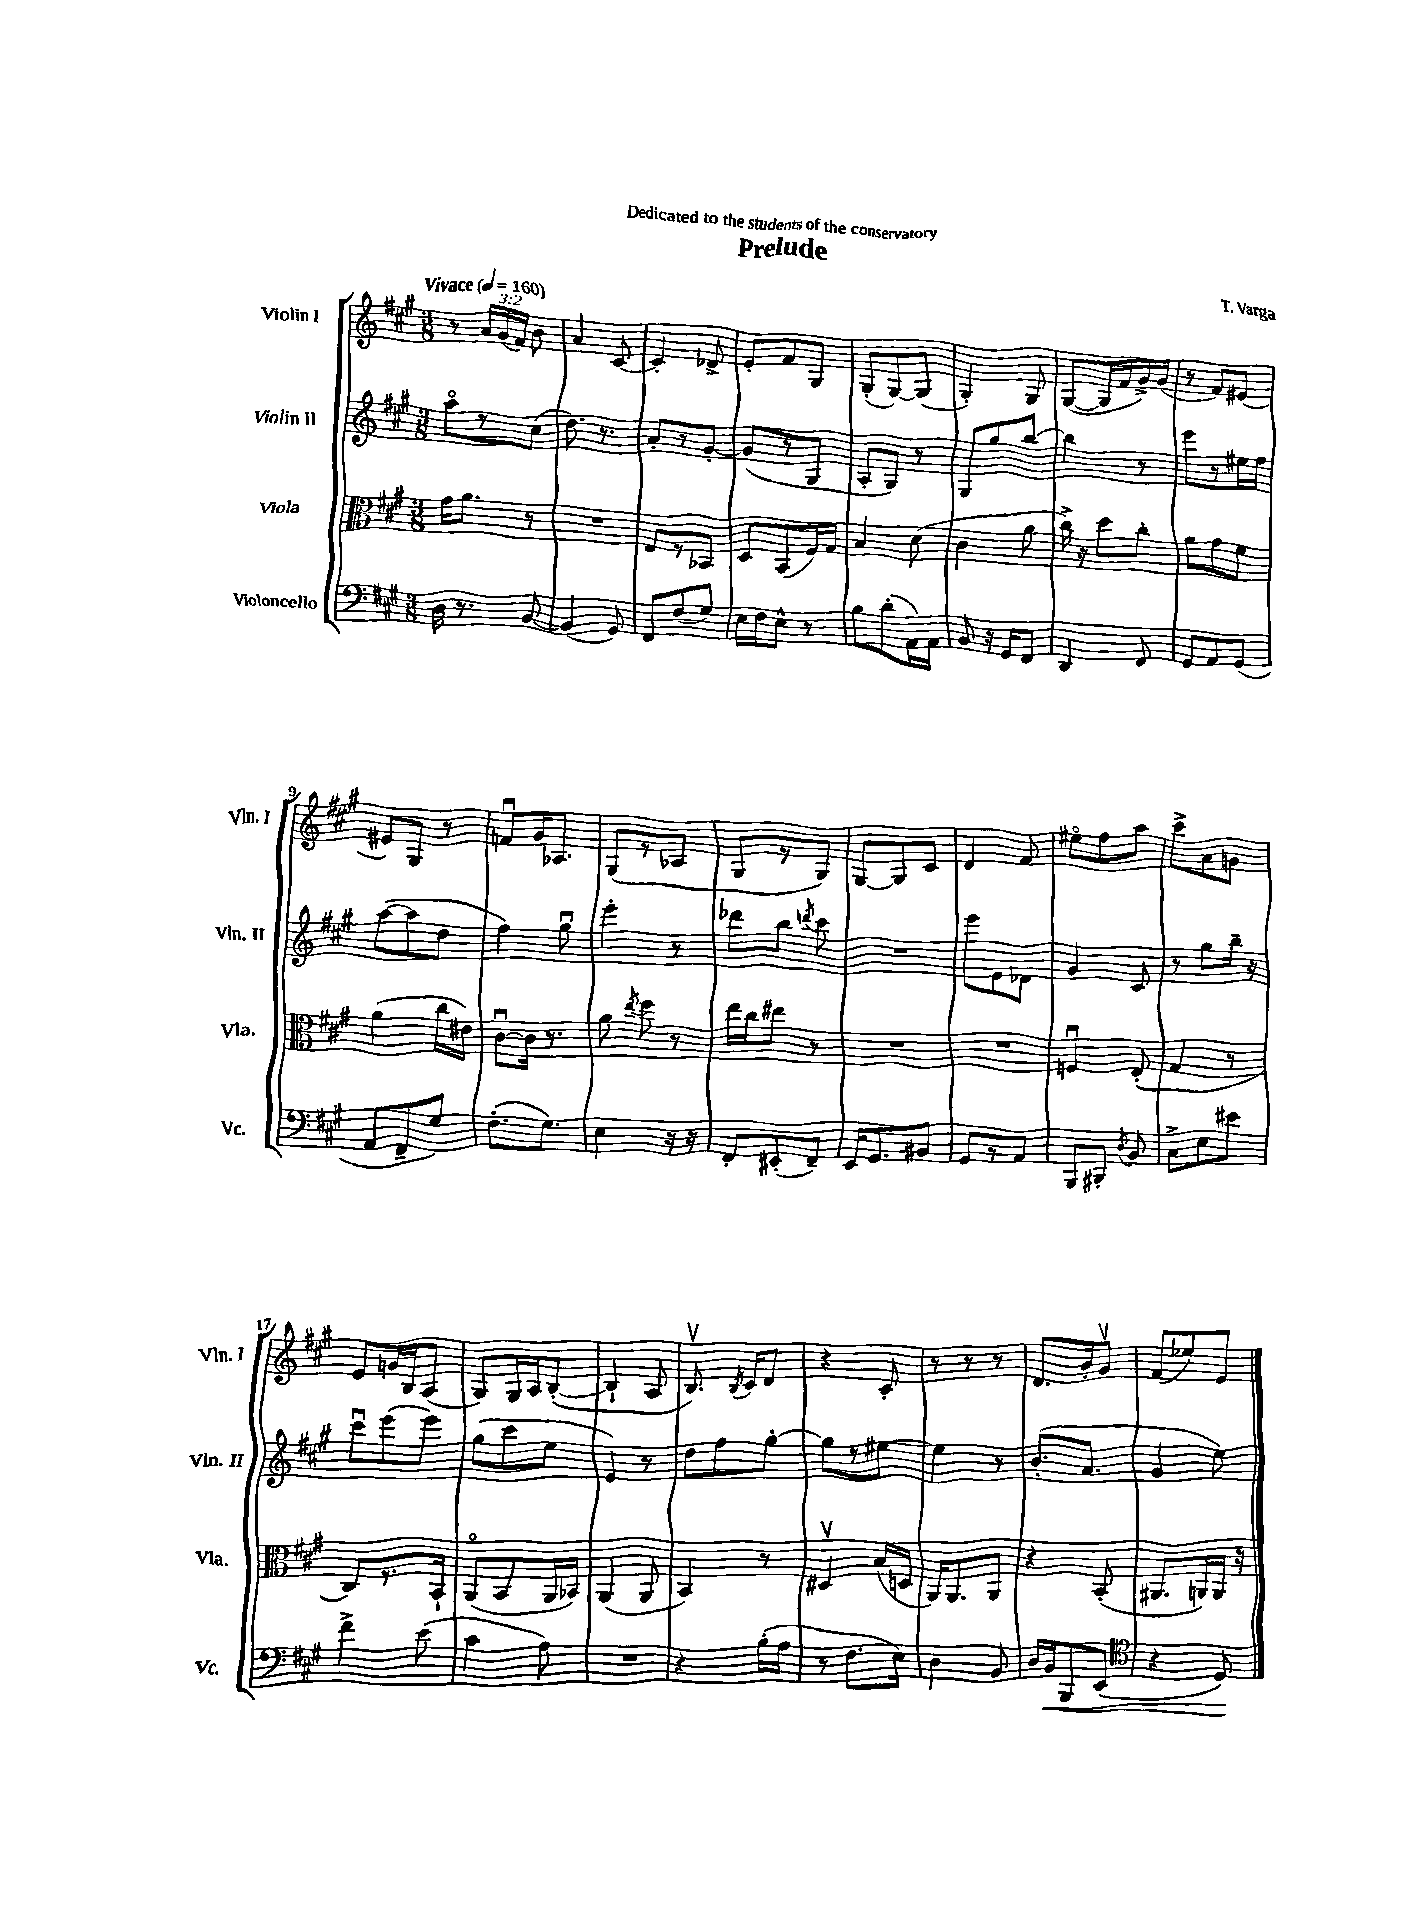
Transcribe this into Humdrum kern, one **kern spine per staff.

**kern	**dynam	**kern	**kern	**kern
*part4	*part4	*part3	*part2	*part1
*staff4	*staff4	*staff3	*staff2	*staff1
*I"Violoncello	*	*I"Viola	*I"Violin II	*I"Violin I
*I'Vc.	*	*I'Vla.	*I'Vln. II	*I'Vln. I
*clefF4	*	*clefC3	*clefG2	*clefG2
*k[f#c#g#]	*	*k[f#c#g#]	*k[f#c#g#]	*k[f#c#g#]
*M3/8	*	*M3/8	*M3/8	*M3/8
*MM160	*	*MM160	*MM160	*MM160
=1	=1	=1	=1	=1
!	!	!	!	!LO:TX:a:B:t=Vivace
16D\	.	16g#\KL	8aa\L	8r
8.r	.	8.a\J	.	.
.	.	.	8r	24a/LL
.	.	.	.	(24g#/
.	.	.	.	24f#/JJ)
[8BB/	.	8r	(8cc#\J	8b\
=2	=2	=2	=2	=2
(4BB/]	.	4.r	8.dd\)	4a/
.	.	.	8.r	.
8GG#/)	.	.	.	[8c#/
=3	=3	=3	=3	=3
8FF#/L	.	8E/L	8a'/L	4c#'/]
(8F#/	.	8r	8r	.
8G#/J)	.	8BB-X/J	[8g#'/J	8d-X^/
=4	=4	=4	=4	=4
16E\LL	.	8D/L	(8g#/L]	8e'/L
16F#\J	.	.	.	.
8E^^\J	.	(8BB/	8r	8f#/
8r	.	16F#/L)	8G#/J	8G#/J
.	.	16G#/JJ	.	.
=5	=5	=5	=5	=5
8B\L	.	4B/	8A'/L	(8G#'/L
(8d'\	.	.	8G#/J)	[8G#/)
16AA\L)	.	(8d\	8r	(8G#/J]
16AA\JJ	.	.	.	.
=6	=6	=6	=6	=6
8BB/	.	4c#\	8G#/L	4G#'/)
16r	.	.	8gg#/	.
16GG#/KL	.	.	.	.
8FF#/J	.	8a\	[8bb/J	8G#/
=7	=7	=7	=7	=7
4DD/	.	16cc#^\)	4bb\]	([8G#/L
.	.	16r	.	.
.	.	8dd\L	.	16G#/L]
.	.	.	.	16f#/
8FF#/	.	8cc#'\J	8r	16g#^/)
.	.	.	.	(16g#/JJ
=8	=8	=8	=8	=8
8GG#/L	.	8a\L	8eee\L	8r
8AA/	.	8g#\	8r	8f#/L)
(8GG#/J	.	8f#\J	16ee#X\L	[8e#X/J
.	.	.	16ff#\JJ	.
!!LO:LB:g=z
=9	=9	=9	=9	=9
8AA/L	.	(4a\	([8aa\L	8e#X/L]
8FF#~/	.	.	8aa\]	8G#/J
8G#/J)	.	16cc#\LL	8dd\J	8r
.	.	16e#X\JJ)	.	.
=10	=10	=10	=10	=10
(8.F#'\L	.	[8c#u\L	4ff#\)	8fnu/L
.	.	16c#\Jk]	.	16g#/K
8.G#\J)	.	8.r	.	8.A-X/J
.	.	.	8gg#u\	.
=11	=11	=11	=11	=11
4E\	.	8a\	4eee'\	(8G#/L
.	.	8qee/	.	.
.	.	8ff#\	.	8r
16r	.	8r	8r	8A-X/J
16r	.	.	.	.
=12	=12	=12	=12	=12
8FF#'/L	.	16ee\LL	8ddd-X\L	8G#/L
.	.	16cc#\J	.	.
(8EE#X'/	.	8ee#X\J	8bb\J	8r
.	.	.	8qdddn/	.
8FF#~/J)	.	8r	8ccc#\	8G#/J)
=13	=13	=13	=13	=13
16EE/KL	.	4.r	4.r	[8G#/L
8.GG#/	.	.	.	.
.	.	.	.	8G#/]
8BB#X/J	.	.	.	8c#/J
=14	=14	=14	=14	=14
8GG#/L	.	4.r	8eee\L	4d/
8r	.	.	8e\	.
8AA/J	.	.	8d-X\J	8f#/
=15	=15	=15	=15	=15
8BBB/L	.	4Fnu/	4g#/	8ee#X\L
8BBB#X'/J	.	.	.	8ff#\
8qD/	.	.	.	.
8BB/	.	(8E'/	8c#/	8aa\J
=16	=16	=16	=16	=16
8C#^\L	.	4G#/	8r	8ccc#^\L
8E\	.	.	8gg#\L	8a\
8e#X\J	.	8r	16bb~\Jk	8gn\J
.	.	.	16r	.
!!LO:LB:g=z
=17	=17	=17	=17	=17
4f#^\	.	8C#/L)	8ccc#u\L	8e/L
.	.	8.r	(8eee\	16gn/L
.	.	.	.	16B/J
(8e\	.	.	8eee\J)	(8A/J
.	.	16BB`/Jk	.	.
=18	=18	=18	=18	=18
4c#\	.	(8AA/L	(8gg#\L	8G#/L)
.	.	8BB/	8ccc#\	16G#/L
.	.	.	.	16A/J
8A\)	.	16AA/L	8ee\J	([8B'/J
.	.	16BB-X/JJ)	.	.
=19	=19	=19	=19	=19
4.r	.	(4AA/	4e/)	4B`/]
.	.	8AA/	8r	8A/
=20	=20	=20	=20	=20
4r	.	4BB/)	8dd\L	8.Bv/)
.	.	.	8ff#\	.
.	.	.	.	8qB/
.	.	.	.	16c#/KL
(16B'\LL	.	8r	[8gg#'\J	8d/J
16A\JJ	.	.	.	.
=21	=21	=21	=21	=21
8r	.	4D#Xv/	8gg#\L]	4r
8.F#\L	.	.	8r	.
.	.	(16B/LL	[8ee#X\J	8c#'/
16E\Jk)	.	16Dn/JJ	.	.
=22	=22	=22	=22	=22
4D\	.	16AA/KL)	4ee#\]	8r
.	.	8.AA/	.	.
.	.	.	.	8r
8BB/	.	8AA/J	8r	8r
=23	=23	=23	=23	=23
16D/LL	.	4r	(8.b'/L	8.d/L
!	!LO:HP:b	!	!	!
16BB/J	<	.	.	.
8BBB/	.	.	.	.
.	.	.	8.a/J	16b'/k
(8EE/J	.	(8BB'/	.	8g#v/J
=24	=24	=24	=24	=24
*clefC4	*	*	*	*
4r	.	8.AA#X/L	4g#/	(8f#/L
.	.	.	.	8ee-X/)
.	.	16AAn/L)	.	.
8D/)	.	16AA/JJ	8ee\)	8e/J
.	.	16r	.	.
.	[	.	.	.
==	==	==	==	==
*-	*-	*-	*-	*-
